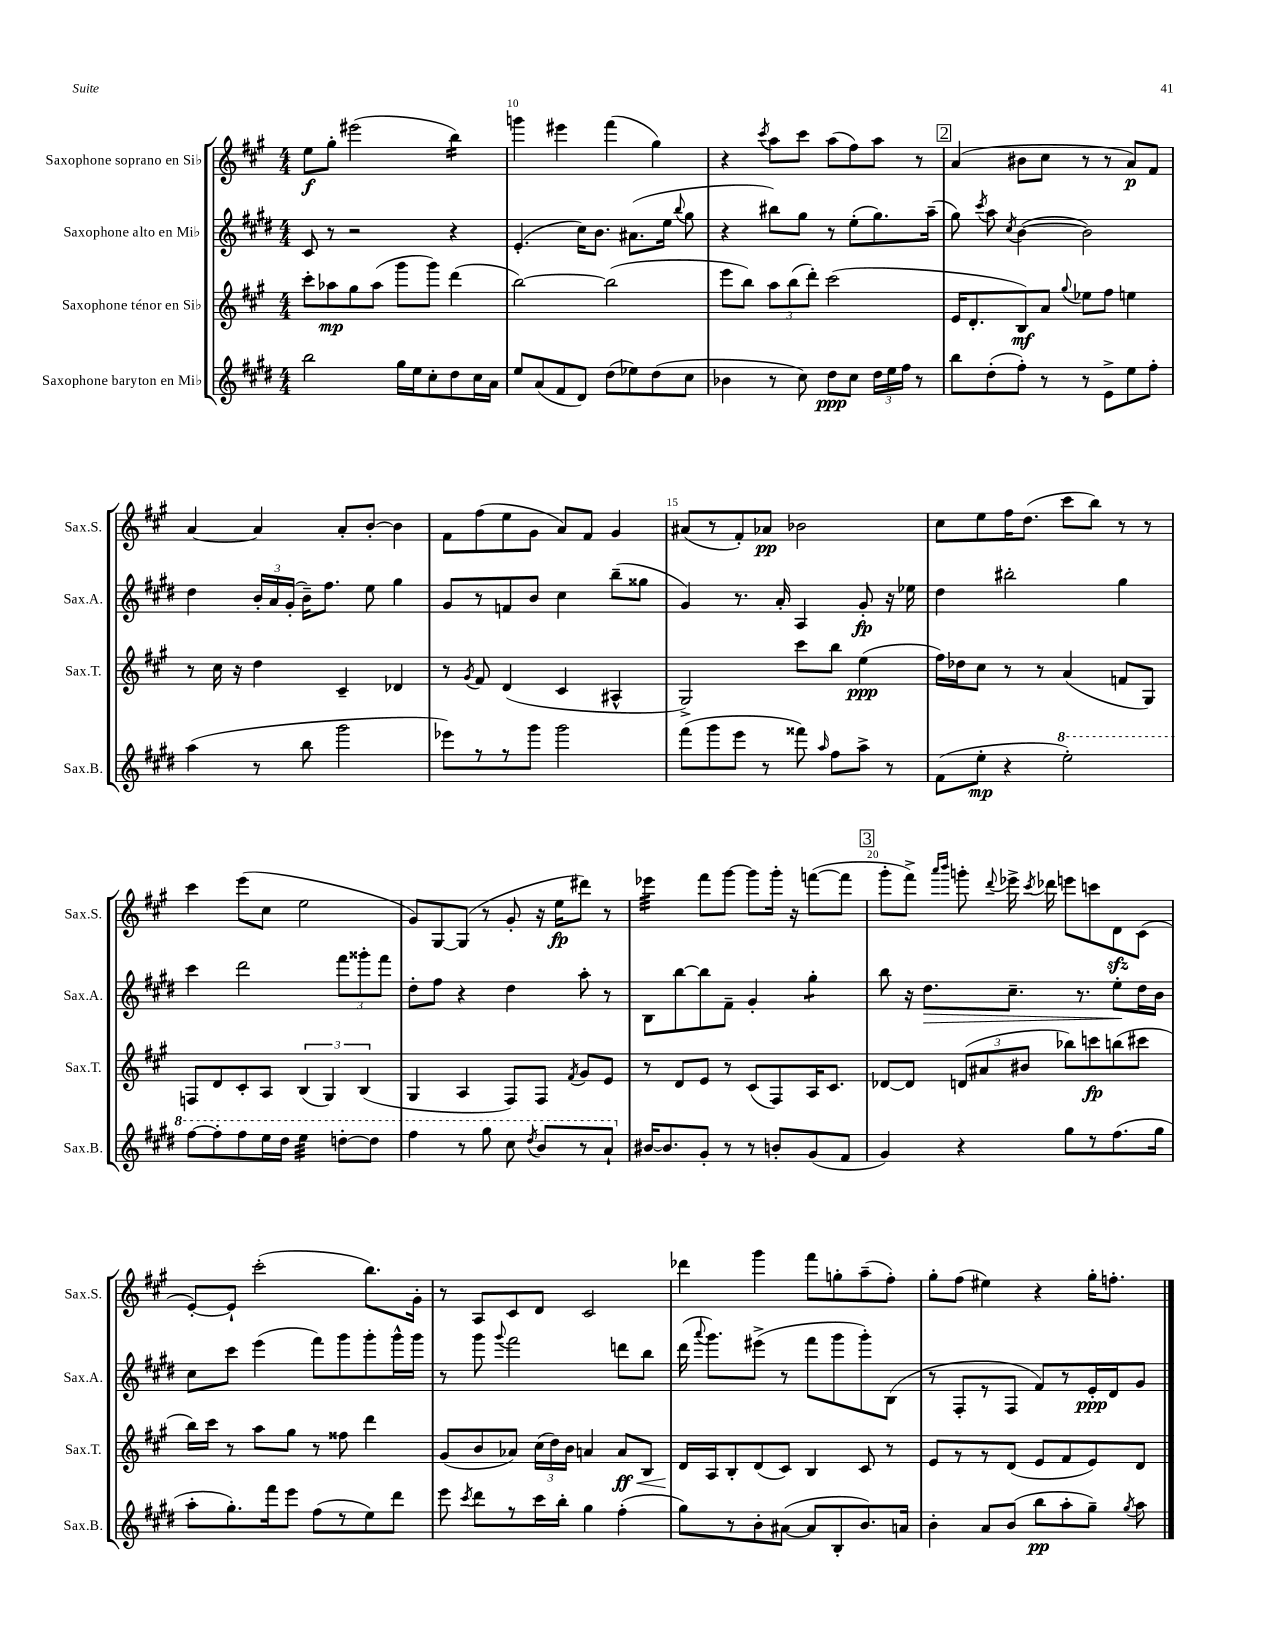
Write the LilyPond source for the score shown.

<<
\new StaffGroup <<
\new Staff = "s0" \with { instrumentName = "Saxophone soprano en Sib" shortInstrumentName = "Sax.S." } {
    \clef treble \key a \major \numericTimeSignature \time 4/4
    \autoBeamOff e''8[\f gis''8]-. eis'''2( b''4:16) |
    g'''4 eis'''4 fis'''4( gis''4) |
    r4 \acciaccatura { cis'''8 } a''8[ cis'''8] a''8[( fis''8) a''8] r8 |
    \mark \markup { \box "2" } a'4( bis'8[ cis''8] r8 r8 a'8[\p) fis'8] |
    a'4~ a'4 a'8[-. b'8]~-. b'4 |
    fis'8[ fis''8( e''8 gis'8] a'8[) fis'8] gis'4 |
    ais'8[( r8 fis'8-.) aes'8]\pp bes'2 |
    cis''8[ e''8 fis''16 d''8.]( cis'''8[ b''8]) r8 r8 |
    cis'''4 e'''8[( cis''8] e''2 |
    gis'8[) gis8~ gis8]( r8 gis'8-. r16 e''16[\fp dis'''8]) r8 |
    ees'''4:32 fis'''8[ gis'''8]~ gis'''8[ gis'''16]-. r16 f'''8[~( f'''8] |
    \mark \markup { \box "3" } gis'''8[-. fis'''8]->) \grace { a'''16[ b'''16] } g'''8-. \appoggiatura { d'''8 } ees'''16-> \acciaccatura { cis'''8 } des'''16 e'''8[ c'''8 d'8\sfz cis'8]( |
    e'8[~-.) e'8]-! cis'''2-.( b''8.[) gis'16]-. |
    r8 a8[ cis'8 d'8] cis'2 |
    des'''4 gis'''4 fis'''8[ g''8-. a''8--( fis''8]-.) |
    gis''8[-. fis''8]( eis''4) r4 gis''16[-. f''8.]-. \bar "|." |
}
\new Staff = "s1" \with { instrumentName = "Saxophone alto en Mib" shortInstrumentName = "Sax.A." } {
    \clef treble \key e \major \numericTimeSignature \time 4/4
    \autoBeamOff cis'8 r8 r2 r4 |
    e'4.-.( cis''16[) b'8.] ais'8.[( e''16] \appoggiatura { b''8 } gis''8 |
    r4 bis''8[) gis''8] r8 e''8[-.( gis''8.) a''16]--( |
    \mark \markup { \box "2" } gis''8) \acciaccatura { cis'''8 } a''8 \acciaccatura { cis''8 } b'4~( b'2) |
    dis''4 \tuplet 3/2 { b'16[-. a'16 gis'16]-.( } b'16[--) fis''8.] e''8 gis''4 |
    gis'8[ r8 f'8 b'8] cis''4 b''8[--( gisis''8] |
    gis'4) r8. a'16-. a4 gis'8-.\fp r16 ees''16 |
    dis''4 bis''2-. gis''4 |
    cis'''4 dis'''2 \tuplet 3/2 { fis'''8[ gisis'''8-. fis'''8] } |
    dis''8[-. fis''8] r4 dis''4 a''8-. r8 |
    b8[ b''8~ b''8 fis'8]-- gis'4-. gis''4:8-. |
    \mark \markup { \box "3" } b''8 r16 dis''8.[\> cis''8.]-- r8. e''8[-.\! dis''16 b'16] |
    cis''8[ cis'''8] e'''4( fis'''8[) gis'''8 gis'''8-. gis'''16-^ gis'''16] |
    r8 gis'''8 \appoggiatura { gis'''8 } fis'''2 d'''8[ b''8] |
    dis'''16( \appoggiatura { a'''8 } gis'''8.[) eis'''8]->( r8 fis'''8[ gis'''8 gis'''8-.) b8]( |
    r8 fis8[-. r8 fis8] fis'8[) r8 e'16-.\ppp dis'16 gis'8] \bar "|." |
}
\new Staff = "s2" \with { instrumentName = "Saxophone ténor en Sib" shortInstrumentName = "Sax.T." } {
    \clef treble \key a \major \numericTimeSignature \time 4/4
    \autoBeamOff cis'''8[-. aes''8\mp gis''8 aes''8]( gis'''8[ gis'''8]) d'''4( |
    b''2~) b''2( |
    e'''8[ b''8]) \tuplet 3/2 { a''8[ b''8( d'''8]-.) } cis'''2( |
    \mark \markup { \box "2" } e'16[ d'8.-. b8\mf) a'8] \appoggiatura { gis''8 } ees''8[ fis''8] e''4 |
    r8 cis''16 r16 d''4 cis'4-- des'4 |
    r8 \acciaccatura { gis'8 } fis'8 d'4( cis'4 ais4-^ |
    gis2->) cis'''8[ b''8] e''4\ppp( |
    fis''16[) des''16 cis''8] r8 r8 a'4( f'8[ gis8]) |
    f8[ d'8 cis'8-. a8] \tuplet 3/2 { b4( gis4) b4( } |
    gis4 a4 fis8[) fis8] \acciaccatura { fis'8 } gis'8[ e'8] |
    r8 d'8[ e'8] r8 cis'8[( fis8) a16 cis'8.] |
    \mark \markup { \box "3" } des'8[~ des'8] \tuplet 3/2 { d'8[( ais'8 bis'8] } bes''8[) c'''8\fp b''8( cis'''8] |
    b''16[) cis'''16] r8 a''8[ gis''8] r8 fisis''8 d'''4 |
    gis'8[( b'8 aes'8]) \tuplet 3/2 { cis''16[( d''16) b'16] } a'4 a'8[\ff\< b8] |
    d'16[\! a16 b8-. d'8( cis'8]) b4 cis'8 r8 |
    e'8[ r8 r8 d'8]( e'8[ fis'8 e'8) d'8] \bar "|." |
}
\new Staff = "s3" \with { instrumentName = "Saxophone baryton en Mib" shortInstrumentName = "Sax.B." } {
    \clef treble \key e \major \numericTimeSignature \time 4/4
    \autoBeamOff b''2 gis''16[ e''16 cis''8-. dis''8 cis''16 a'16] |
    e''8[ a'8( fis'8 dis'8]) dis''8[( ees''8) dis''8( cis''8] |
    bes'4 r8 cis''8) dis''8[\ppp cis''8] \tuplet 3/2 { dis''16[ e''16 fis''16] } r8 |
    \mark \markup { \box "2" } b''8[ dis''8-.( fis''8]-.) r8 r8 e'8[-> e''8 fis''8]-. |
    a''4( r8 b''8 gis'''2 |
    ees'''8[) r8 r8 gis'''8] gis'''2 |
    fis'''8[( gis'''8 e'''8] r8 fisis'''8) \grace { a''16 } fis''8[ a''8]-> r8 |
    fis'8[( e''8]-.\mp r4 \ottava #1 e'''2-.) |
    fis'''8[~ fis'''8-. fis'''8 e'''16 dis'''16] e'''4:32 d'''8[~-. d'''8] |
    fis'''4 r8 gis'''8 cis'''8 \acciaccatura { dis'''8 } b''8[ r8 a''8]-! \ottava #0 |
    bis'16[~ bis'8. gis'8]-. r8 r8 b'8[-. gis'8( fis'8] |
    \mark \markup { \box "3" } gis'4) r4 gis''8[ r8 fis''8.( gis''16] |
    a''8[-. gis''8.-.) fis'''16 e'''8] fis''8[( r8 e''8) dis'''8] |
    e'''8 \acciaccatura { cis'''8 } dis'''8[ r8 cis'''16 b''16]-. gis''4 fis''4-.( |
    gis''8[) r8 b'8-. ais'8]~( ais'8[ b8-. b'8.) a'16] |
    b'4-. a'8[ b'8]( b''8[\pp a''8-. gis''8]--) \acciaccatura { gis''8 } a''8 \bar "|." |
}
>>
>>
\layout { \context { \Score currentBarNumber = #9 \override BarNumber.break-visibility = ##(#f #t #t) barNumberVisibility = #(every-nth-bar-number-visible 5) } }
